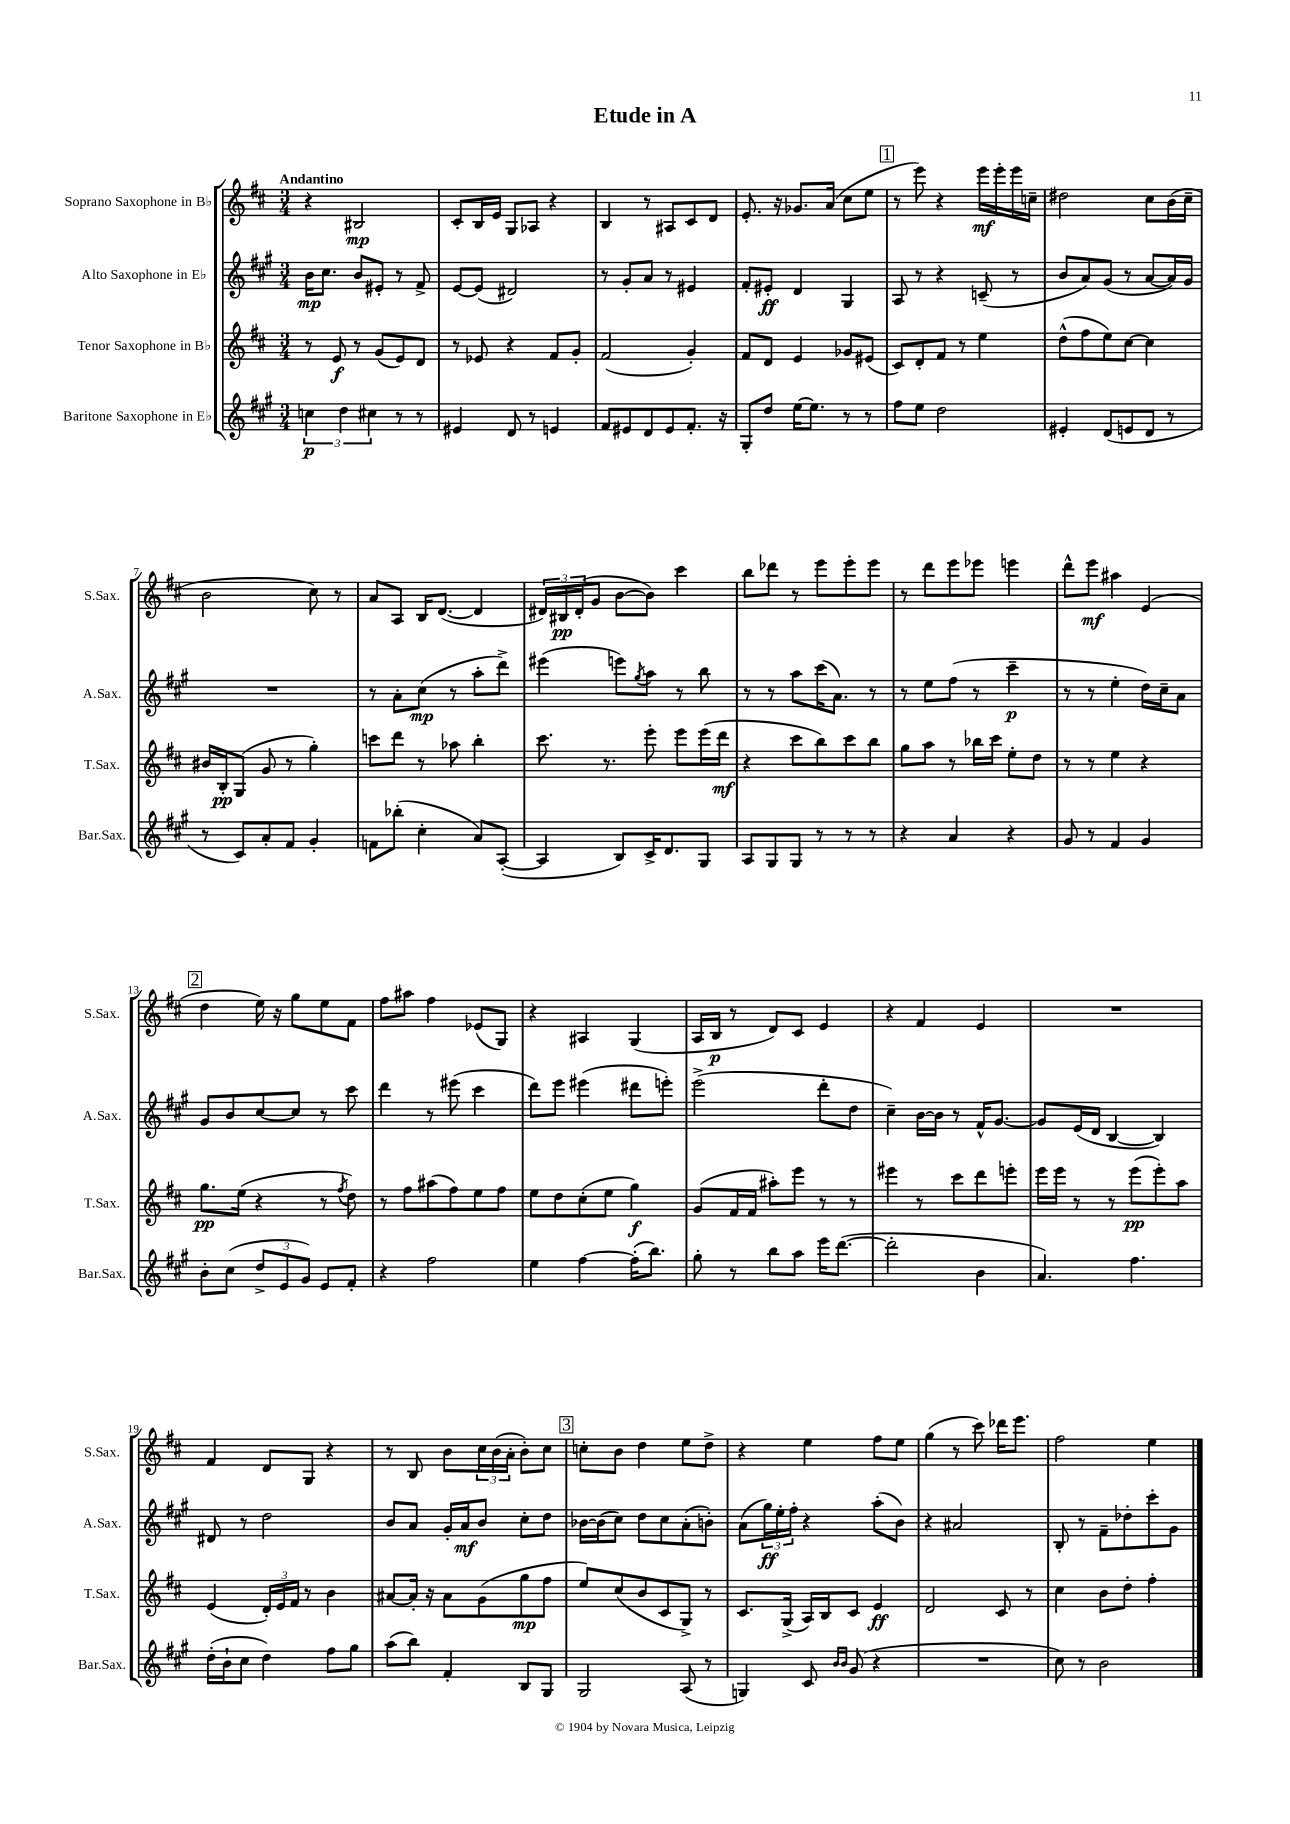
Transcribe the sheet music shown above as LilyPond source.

\header { title = "Etude in A" }
<<
\new StaffGroup <<
\new Staff = "s0" \with { instrumentName = "Soprano Saxophone in Bb" shortInstrumentName = "S.Sax." } {
    \clef treble \key d \major \numericTimeSignature \time 3/4 \tempo "Andantino"
    r4 bis2\mp |
    cis'8-. b16 e'16 g8 aes8 r4 |
    b4 r8 ais8 cis'8 d'8 |
    e'8.-. r16 ges'8. a'16( cis''8 e''8 |
    \mark \markup { \box "1" } r8 e'''8) r4 e'''16\mf e'''16-. e'''16 c''16-- |
    dis''2 cis''8 b'16( cis''16-- |
    b'2 cis''8) r8 |
    a'8 a8 b16 d'8.~( d'4 |
    \tuplet 3/2 { dis'16) bis16\pp dis'16-.( } g'8 b'8~ b'8) cis'''4 |
    b''8 des'''8 r8 e'''8 e'''8-. e'''8 |
    r8 d'''8 e'''8 ees'''8 e'''4 |
    d'''8-^ e'''8\mf ais''4 e'4( |
    \mark \markup { \box "2" } d''4 e''16) r16 g''8 e''8 fis'8 |
    fis''8 ais''8 fis''4 ees'8( g8) |
    r4 ais4 g4( |
    a16 b16\p r8 d'8) cis'8 e'4 |
    r4 fis'4 e'4 |
    R2. |
    fis'4 d'8 g8 r4 |
    r8 b8 b'8 \tuplet 3/2 { cis''16 b'16( a'16-. } b'8-.) cis''8 |
    \mark \markup { \box "3" } c''8-. b'8 d''4 e''8 d''8-> |
    r4 e''4 fis''8 e''8 |
    g''4( r8 cis'''8) des'''16 e'''8. |
    fis''2 e''4 \bar "|." |
}
\new Staff = "s1" \with { instrumentName = "Alto Saxophone in Eb" shortInstrumentName = "A.Sax." } {
    \clef treble \key a \major \numericTimeSignature \time 3/4
    b'16\mp cis''8. b'8 eis'8-. r8 fis'8-> |
    e'8~ e'8( dis'2) |
    r8 gis'8-. a'8 r8 eis'4 |
    fis'8-. eis'8-.\ff d'4 gis4 |
    \mark \markup { \box "1" } a8 r8 r4 c'8--( r8 |
    b'8 a'8) gis'8( r8 a'8~ a'16) gis'16 |
    R2. |
    r8 a'8-. cis''8\mp( r8 a''8-. d'''8->) |
    eis'''4( e'''8) \acciaccatura { gis''8 } a''8 r8 b''8 |
    r8 r8 a''8 cis'''16( a'8.) r8 |
    r8 e''8 fis''8( r8 cis'''4--\p |
    r8 r8 e''4-. d''16) cis''16-- a'8 |
    \mark \markup { \box "2" } gis'8 b'8 cis''8~ cis''8 r8 cis'''8 |
    d'''4 r8 eis'''8( cis'''4 |
    d'''8) e'''8 eis'''4( dis'''8 e'''8-.) |
    e'''2->( d'''8-. d''8 |
    cis''4--) b'16~ b'16 r8 fis'16-^ gis'8.~ |
    gis'8 e'16( d'16 b4~ b4) |
    dis'8 r8 d''2 |
    b'8 a'8 gis'16-. a'16\mf b'8 cis''8-. d''8 |
    \mark \markup { \box "3" } bes'16~ bes'16( cis''8) d''8 cis''8 a'8-.( b'8-.) |
    a'8( \tuplet 3/2 { gis''16\ff) e''16-. fis''16-. } r4 a''8-.( b'8) |
    r4 ais'2 |
    b8-. r8 fis'8-- des''8-. cis'''8-. gis'8 \bar "|." |
}
\new Staff = "s2" \with { instrumentName = "Tenor Saxophone in Bb" shortInstrumentName = "T.Sax." } {
    \clef treble \key d \major \numericTimeSignature \time 3/4
    r8 e'8\f r8 g'8( e'8) d'8 |
    r8 ees'8 r4 fis'8 g'8-. |
    fis'2( g'4-.) |
    fis'8 d'8 e'4 ges'8 eis'8( |
    \mark \markup { \box "1" } cis'8) d'8-. fis'8 r8 e''4 |
    d''8-^( fis''8 e''8) cis''8~ cis''4 |
    bis'16 b16-.\pp g8( g'8 r8 g''4-.) |
    c'''8 d'''8 r8 aes''8 b''4-. |
    cis'''8. r8. e'''8-. e'''8 e'''16( d'''16\mf |
    r4 cis'''8 b''8) cis'''8 b''8 |
    g''8 a''8 r8 bes''16 cis'''16 e''8-. d''8 |
    r8 r8 e''4 r4 |
    \mark \markup { \box "2" } g''8.\pp e''16( r4 r8 \acciaccatura { fis''8 } d''8) |
    r8 fis''8 ais''8( fis''8) e''8 fis''8 |
    e''8 d''8 cis''8-.( e''8 g''4\f) |
    g'8( fis'16 fis'16 ais''8-.) e'''8 r8 r8 |
    eis'''4 r8 cis'''8 d'''8 e'''8-. |
    e'''16 e'''16 r8 r8 e'''8\pp( e'''8-.) a''8 |
    e'4( \tuplet 3/2 { d'16-.) e'16 fis'16 } r8 b'4 |
    ais'8~ ais'16-. r16 ais'8 g'8( g''8\mp fis''8 |
    \mark \markup { \box "3" } e''8) cis''8( b'8 cis'8 g8->) r8 |
    cis'8. g16->( a16) b16 cis'8 e'4\ff |
    d'2 cis'8 r8 |
    cis''4 b'8 d''8-. fis''4-. \bar "|." |
}
\new Staff = "s3" \with { instrumentName = "Baritone Saxophone in Eb" shortInstrumentName = "Bar.Sax." } {
    \clef treble \key a \major \numericTimeSignature \time 3/4
    \tuplet 3/2 { c''4\p d''4 cis''4 } r8 r8 |
    eis'4 d'8 r8 e'4 |
    fis'8 eis'8 d'8 eis'8 fis'8.-. r16 |
    gis8-. d''8 e''16~ e''8. r8 r8 |
    \mark \markup { \box "1" } fis''8 e''8 d''2 |
    eis'4-. d'8( e'8 d'8 r8 |
    r8 cis'8) a'8-. fis'8 gis'4-. |
    f'8 bes''8-.( cis''4-. a'8) a8~-.( |
    a4 b8) cis'16-> d'8. gis8 |
    a8 gis8 gis8 r8 r8 r8 |
    r4 a'4 r4 |
    gis'8 r8 fis'4 gis'4 |
    \mark \markup { \box "2" } b'8-. cis''8( \tuplet 3/2 { d''8-> e'8 gis'8) } e'8 fis'8-. |
    r4 fis''2 |
    e''4 fis''4~ fis''16-.( b''8.) |
    gis''8-. r8 b''8 a''8 e'''16 d'''8.~( |
    d'''2-. b'4 |
    a'4.) fis''4. |
    d''16-.( b'16-! cis''8 d''4) fis''8 gis''8 |
    a''8( b''8) fis'4-. b8 gis8 |
    \mark \markup { \box "3" } gis2 a8( r8 |
    g4) cis'8 \grace { b'16 b'16 } gis'8( r4 |
    R2. |
    cis''8) r8 b'2 \bar "|." |
}
>>
>>
